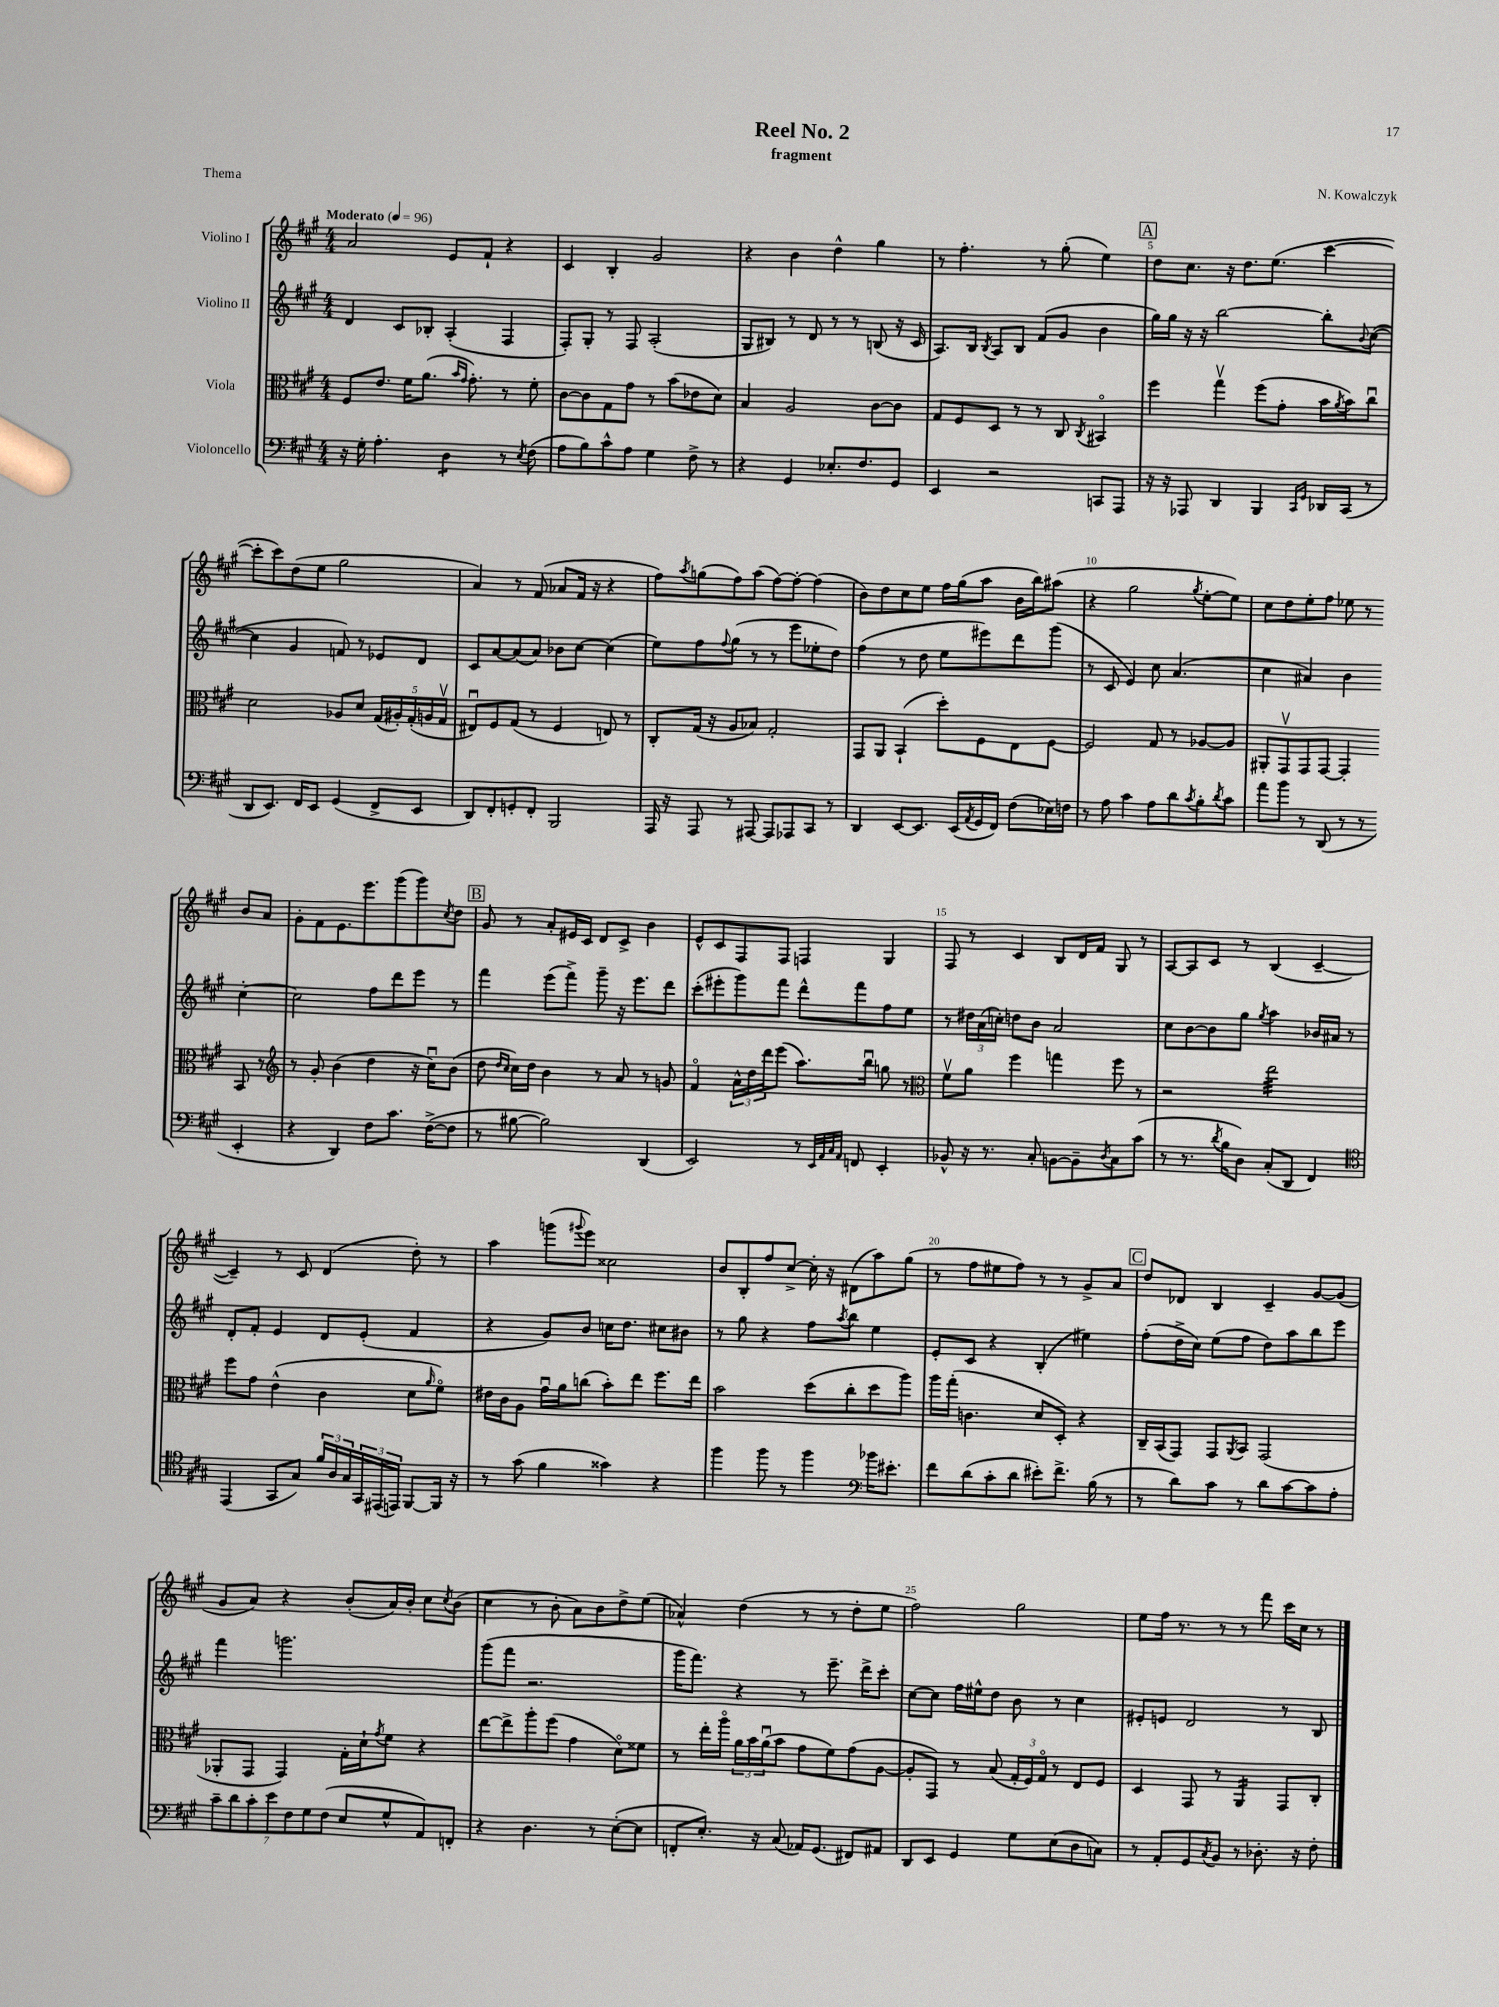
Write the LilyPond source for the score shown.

\header { title = "Reel No. 2" composer = "N. Kowalczyk" subtitle = "fragment" piece = "Thema" }
<<
\new StaffGroup <<
\new Staff = "s0" \with { instrumentName = "Violino I" } {
    \clef treble \key a \major \numericTimeSignature \time 4/4 \tempo "Moderato" 4 = 96
    a'2 e'8 fis'8-! r4 |
    cis'4 b4-. gis'2 |
    r4 b'4 d''4-^ gis''4 |
    r8 fis''4.-. r8 gis''8-.( e''4) |
    \mark \markup { \box "A" } d''8 cis''8. r16 d''8. e''8.( cis'''4~ |
    cis'''8-. cis'''8) d''8( e''8 gis''2 |
    a'4) r8 fis'8( aes'8 fis'16 r16 r4 |
    fis''8) \acciaccatura { a''8 } g''8( fis''8) a''8( fis''8~) fis''8~-. fis''4( |
    b'8) d''8 cis''8 e''8 fis''16 gis''16( a''8 b'16 b''16) ais''8( |
    r4 gis''2 \acciaccatura { gis''8 } e''8~-. e''8) |
    cis''8 d''8 e''8-. fis''8 ees''8 r8 b'8 a'8 |
    gis'8-. fis'8 e'8. e'''8. gis'''8( gis'''8) \acciaccatura { cis''8 } d''8 |
    \mark \markup { \box "B" } gis'8 r8 a'8-. eis'16 cis'16 d'8 cis'8-> b'4 |
    e'8-^ cis'8 fis8 fis8 f4 gis4 |
    fis8 r8 cis'4 b8 d'16 fis'16 gis8 r8 |
    a8~ a8 cis'8 r8 b4( cis'4~-- |
    cis'4--) r8 cis'8 d'4( d''8-.) r8 |
    a''4 g'''8( \appoggiatura { gis'''8 } e'''8) cisis''2 |
    b'8 b8-. fis''8 cis''8~-> cis''16-. r16 dis'8( a''8) gis''8( |
    r8 fis''8 eis''8 fis''8) r8 r8 gis'8-> a'8 |
    \mark \markup { \box "C" } d''8 des'8 b4 cis'4-- gis'8~ gis'8( |
    gis'8 a'8) r4 b'8-.( a'16) b'16-. cis''8 \acciaccatura { cis''8 } b'8( |
    cis''4 r8 b'8-. a'8) b'8 d''8-> e''8( |
    aes'4-^) d''4( r8 r8 d''8-. e''8 |
    fis''2) gis''2 |
    e''8 fis''16 r8. r8 r8 fis'''8 cis'''16 cis''16 r8 \bar "|." |
}
\new Staff = "s1" \with { instrumentName = "Violino II" } {
    \clef treble \key a \major \numericTimeSignature \time 4/4
    d'4 cis'8 bes8-. a4-.( fis4 |
    fis8-.) gis8-. r8 fis8 a2-.( |
    gis8 bis8) r8 d'8 r8 r8 b8( r16 cis'16 |
    a8.) b16 \acciaccatura { b8 } a8 b8 fis'8( gis'8 b'4 |
    \mark \markup { \box "A" } gis''16) gis''16 r16 r16 b''2~ b''8-. \appoggiatura { b'8 } cis''8~( |
    cis''4 gis'4 f'8) r8 ees'8 d'8 |
    cis'8 a'8~ a'8( a'8) bes'8 cis''8~ cis''4( |
    e''8) fis''8 \appoggiatura { fis''8 } gis''8( r8 r8 e'''8 ees''8-. d''8) |
    fis''4( r8 d''8 e''8 eis'''8) d'''8 gis'''8( |
    r8 cis'8 e'4) cis''8 a'4.( |
    cis''4 ais'4) b'4 cis''4~-. |
    cis''2 fis''8 d'''8 e'''8 r8 |
    \mark \markup { \box "B" } fis'''4 e'''8( fis'''8->) gis'''8-- r16 e'''8. d'''8 |
    cis'''8-.( eis'''8-. gis'''8) fis'''8 d'''8-^ fis'''8 fis''8 e''8 |
    r8 \tuplet 3/2 { dis''16 a'16( c''16-.) } d''8 b'8 a'2 |
    cis''8 b'8~ b'8 gis''8 \acciaccatura { gis''8 } a''4 bes'16 ais'16 r8 |
    d'8-. fis'8-. e'4 d'8 e'8-.( fis'4 |
    r4 gis'8) b'8 c''16 d''8. cis''8 bis'8 |
    r8 gis''8 r4 fis''8 \acciaccatura { a''8 } b''8 e''4 |
    e'8-. cis'8 r4 b4-.( eis''4) |
    \mark \markup { \box "C" } fis''8-.( d''16-> cis''16) e''8( fis''8 d''8) a''8 b''8 e'''8 |
    fis'''4 g'''2. |
    gis'''8( fis'''8 r2. |
    gis'''16 fis'''8.) r4 r8 e'''8.-- d'''16-> cis'''8-. |
    cis''8~ cis''8 fis''16 eis''16-^ d''8 b'8 r8 cis''4 |
    eis'8-. e'8 d'2 r8 b8 \bar "|." |
}
\new Staff = "s2" \with { instrumentName = "Viola" } {
    \clef alto \key a \major \numericTimeSignature \time 4/4
    fis8 e'8. fis'16 a'8.( \grace { b'16 gis'16 } gis'8.-.) r8 fis'8-. |
    cis'8~ cis'8 gis8 gis'8 r8 b'8( ees'8 d'8) |
    b4 a2 cis'8~ cis'8 |
    gis8 fis8 d8 r8 r8 cis8 \acciaccatura { cis8 } bis,4\flageolet |
    \mark \markup { \box "A" } fis''4 gis''4\upbow fis''8( gis'8-. b'16 \acciaccatura { a'8 } b'16) cis''8\downbow |
    d'2 aes8 d'8 \tuplet 5/4 { gis16( ais16-.) gis16-.( a16 gis16\upbow } |
    eis8\downbow) fis8 gis8( r8 fis4 e8) r8 |
    cis8-. gis16( r16 a8 bes8) gis2-. |
    gis,8 a,8 b,4-!( d''8-.) fis8 e8 fis8~ |
    fis2 gis8 r8 aes8~ aes8 |
    ais,8-. gis,8\upbow gis,8 gis,8~ gis,4-. b,8 r8 |
    \clef treble r8 gis'8-. b'4( d''4 r16 cis''16\downbow) b'8( |
    \mark \markup { \box "B" } d''8 \grace { d''16 cis''16 } cis''16) d''16 b'4 r8 a'8 r8 g'8 |
    fis'4\flageolet \tuplet 3/2 { a'16-^ d''16 d'''16 } e'''8( a''8.) b''16\downbow g''8 r8 |
    \clef alto fis'8\upbow a'8 fis''4 g''4 fis''8 r8 |
    r2 e''2:32 |
    fis''8 gis'8 e'4-^( cis'4 d'8 \grace { a'16 } fis'8\flageolet) |
    eis'16 cis'16 a8 gis'16\downbow a'16 c''8( b'8-.) e''8 fis''8. e''16 |
    b'2 d''8( cis''8-. d''8 a''8) |
    a''16 gis''16-.( c'4. d'8 d8-.) r4 |
    \mark \markup { \box "C" } cis16-- b,16( gis,8) gis,8 \acciaccatura { a,8 } b,8 gis,2( |
    aes,8-. gis,8 gis,4) gis16-. d'16-! \acciaccatura { gis'8 } fis'8 r4 |
    e''8~ e''8-> a''8-. fis''8( gis'4 d'8\flageolet) fisis'8 |
    r8 e''16-. a''16\flageolet \tuplet 3/2 { a'16 b'16 a'16\downbow( } b'8 gis'8 fis'8) gis'8( a8~ |
    a8-. gis,8) r8 b8( \tuplet 3/2 { gis16-. fis16) gis16\flageolet } r8 e8 fis8 |
    d4 gis,8 r8 a,4:16 gis,8 cis8-. \bar "|." |
}
\new Staff = "s3" \with { instrumentName = "Violoncello" } {
    \clef bass \key a \major \numericTimeSignature \time 4/4
    r16 gis16-. a4.-. d4:8 r8 \acciaccatura { e8 } fis8( |
    a8 b8) cis'8-^ a8 gis4 fis8-> r8 |
    r4 gis,4 ees8.-. fis8. gis,8 |
    e,4 r2 c,8 a,,8 |
    \mark \markup { \box "A" } r16 r16 aes,,8 d,4 b,,4 \grace { cis,16 gis,16 } des,16 cis,16( r8 |
    d,8 e,8.) fis,16 e,8 gis,4( fis,8-> e,8 |
    d,8) fis,8-. g,8-. fis,8-. b,,2 |
    a,,16 r16 a,,8 r8 ais,,8~ ais,,8 aes,,8 cis,8 r8 |
    d,4 e,8~ e,8. e,16( \acciaccatura { a,8 } gis,16 fis,16) fis8( ees16) f16 |
    r8 a8 cis'4 a8 d'8 \acciaccatura { cis'8 } b8-. \acciaccatura { d'8 } cis'8 |
    a'8 b'8 r8 d,8( r8 r8 e,4-. |
    r4 d,4) fis8 cis'8. fis16~->( fis8 |
    \mark \markup { \box "B" } r8 bis8~ bis2) d,4( |
    e,2) r8 \grace { e,32 a,32 cis32 a,32 } f,8 e,4-. |
    bes,8-^ r16 r8. cis8-. b,8~ b,8-- \acciaccatura { d8 } cis8 cis'8( |
    r8 r8. \acciaccatura { d'8 } b16 d8) cis8-.( d,8 fis,4) |
    \clef tenor e,4( gis,8 gis8) \tuplet 3/2 { fis'16 a16 gis16 } \tuplet 3/2 { gis,16 eis,16( e,16) } fis,8~ fis,16 r16 |
    r8 gis'8( fis'4 gisis'4) r4 |
    fis''4 fis''8 r8 fis''4 \clef bass bes'16 eis'8.-. |
    fis'8 d'8( cis'8-. d'8 eis'8-.) fis'8.-> b16( r8 |
    \mark \markup { \box "C" } r8 d'8) cis'8 r8 d'8 cis'8~ cis'8 a8-. |
    \tuplet 7/4 { cis'8-- d'8 cis'8-. e'8 fis8 gis8 fis8( } e8 gis8-^ a,8) f,8-. |
    r4 d4. r8 e8~-.( e8 |
    f,8-. e8.-.) r16 cis8( aes,16) gis,8.( fis,8) ais,8 |
    d,8 e,8 gis,4 gis8 e8( d8 c8) |
    r8 a,8-. gis,8 \acciaccatura { cis8 } b,8 r8 des8.-. r16 fis8-. \bar "|." |
}
>>
>>
\layout { \context { \Score \override BarNumber.break-visibility = ##(#f #t #t) barNumberVisibility = #(every-nth-bar-number-visible 5) } }
